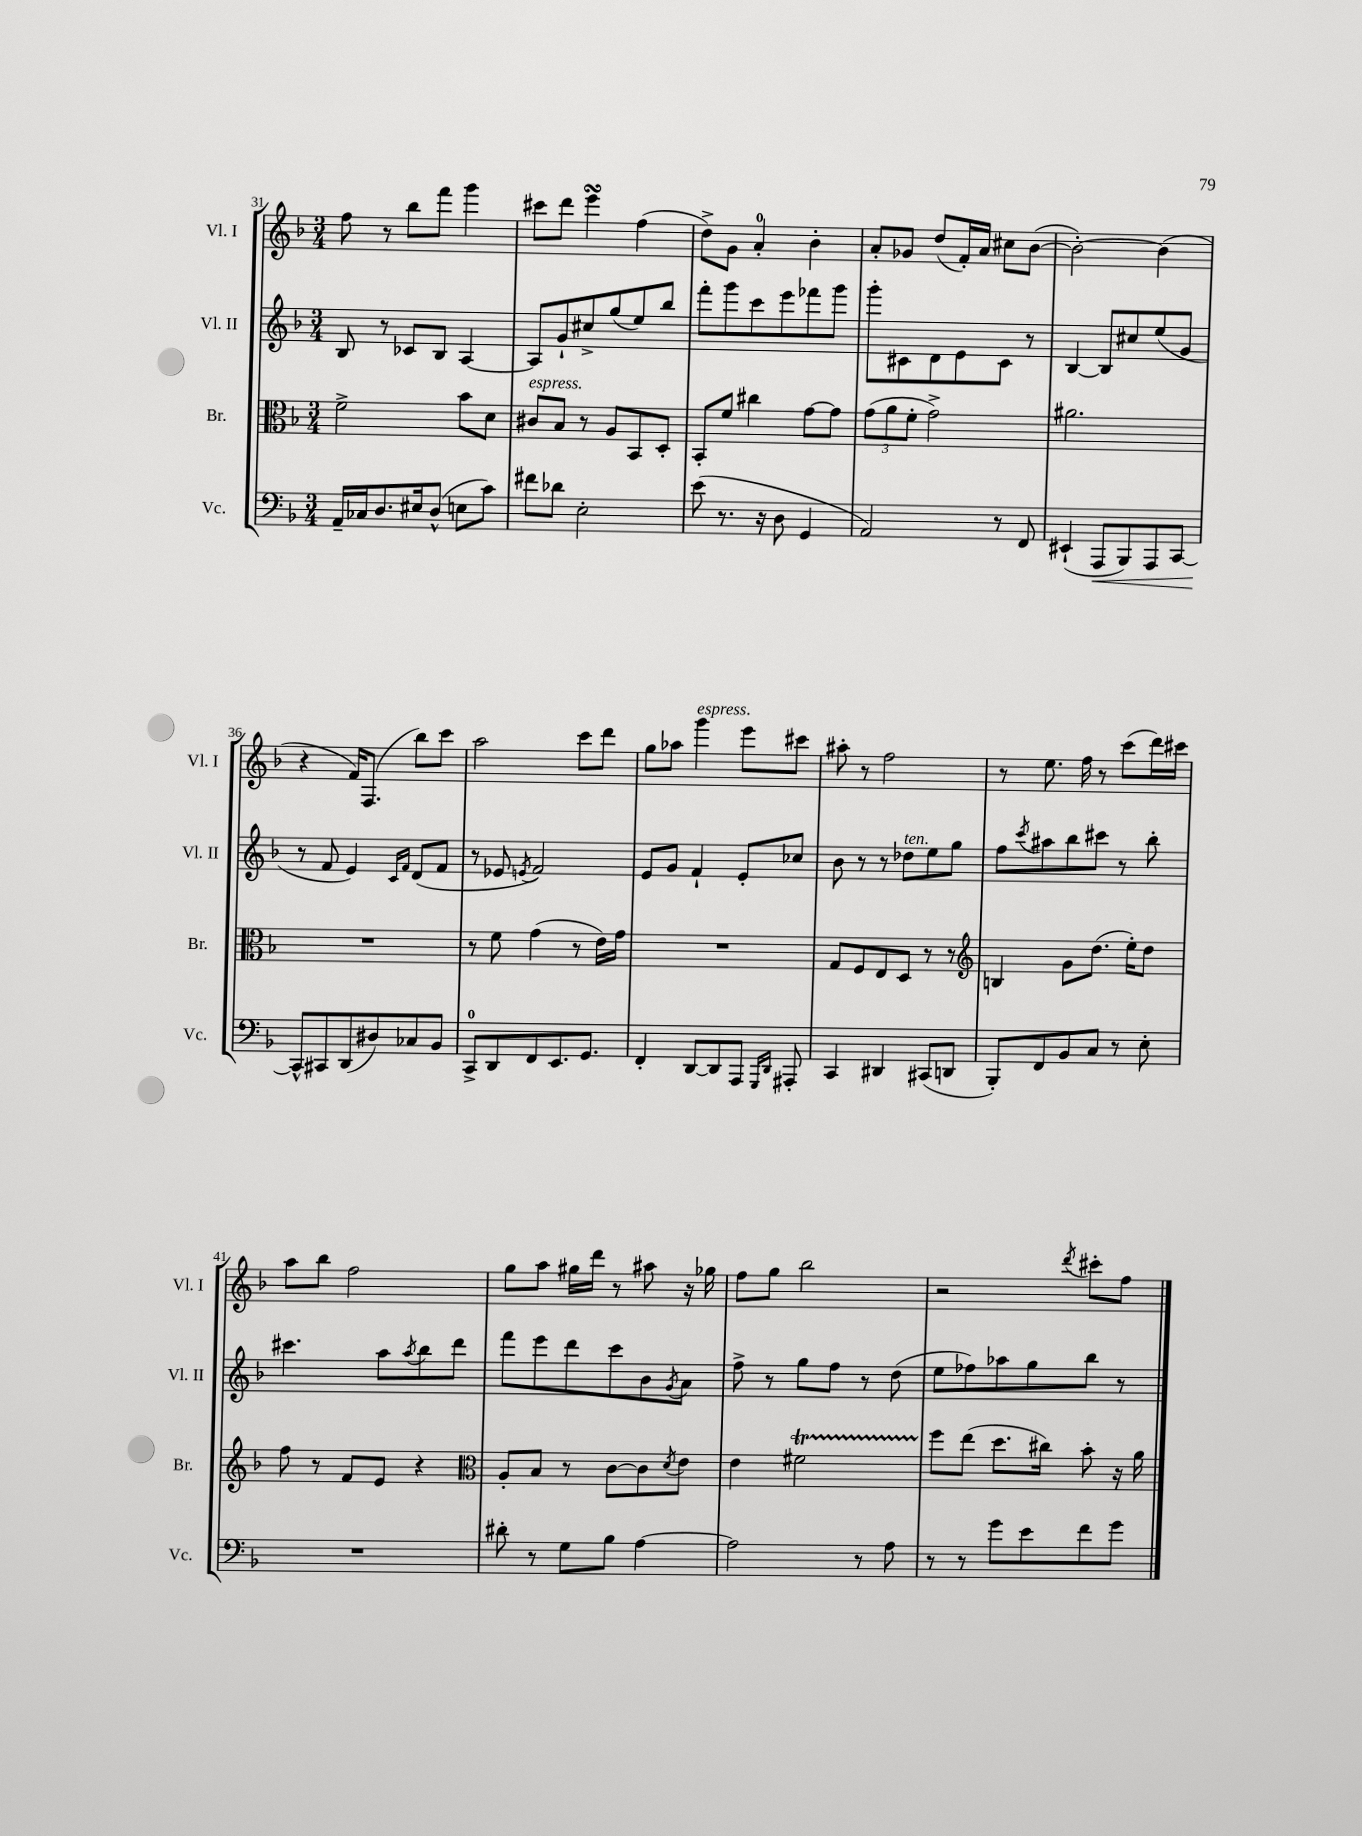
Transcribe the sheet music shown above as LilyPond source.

<<
\new StaffGroup <<
\new Staff = "s0" \with { instrumentName = "Vl. I" shortInstrumentName = "Vl. I" } {
    \clef treble \key f \major \numericTimeSignature \time 3/4
    f''8 r8 bes''8 f'''8 g'''4 |
    cis'''8 d'''8 e'''4\turn f''4( |
    d''8->) g'8 a'4-0-. bes'4-. |
    a'8-. ges'8 d''8( f'16-.) a'16 cis''8 bes'8~( |
    bes'2~-.) bes'4( |
    r4 f'16) f8.( bes''8) c'''8 |
    a''2 c'''8 d'''8 |
    g''8 aes''8 g'''4^\markup { \italic "espress." } e'''8 cis'''8 |
    ais''8-. r8 f''2 |
    r8 e''8. f''16 r8 c'''8( d'''16) cis'''16 |
    a''8 bes''8 f''2 |
    g''8 a''8 gis''16 d'''16 r8 ais''8 r16 ges''16 |
    f''8 g''8 bes''2 |
    r2 \acciaccatura { d'''8 } cis'''8-. f''8 \bar "|." |
}
\new Staff = "s1" \with { instrumentName = "Vl. II" shortInstrumentName = "Vl. II" } {
    \clef treble \key f \major \numericTimeSignature \time 3/4
    bes8 r8 ces'8 bes8 a4~ |
    a8 g'8-! cis''8-> g''8( e''8) bes''8 |
    f'''8-. g'''8 c'''8 e'''8 fes'''8 g'''8 |
    g'''8-. cis'8 d'8 e'8 cis'8 r8 |
    bes4~ bes8 cis''8 e''8( g'8 |
    r8 f'8 e'4) \grace { c'16 f'16 } d'8( f'8 |
    r8 ees'8 \acciaccatura { e'8 } f'2) |
    e'8 g'8 f'4-! e'8-. ces''8 |
    bes'8 r8 r8 des''8^\markup { \italic "ten." } e''8 g''8 |
    f''8 \acciaccatura { c'''8 } ais''8 bes''8 cis'''8 r8 bes''8-. |
    cis'''4. a''8 \acciaccatura { a''8 } bes''8 d'''8 |
    f'''8 e'''8 d'''8 c'''8 bes'8 \acciaccatura { g'8 } a'8 |
    f''8-> r8 g''8 f''8 r8 d''8( |
    e''8 fes''8) aes''8 g''8 bes''8 r8 \bar "|." |
}
\new Staff = "s2" \with { instrumentName = "Br." shortInstrumentName = "Br." } {
    \clef alto \key f \major \numericTimeSignature \time 3/4
    f'2-> bes'8 d'8 |
    cis'8^\markup { \italic "espress." } bes8 r8 a8 bes,8 d8-. |
    bes,8-. f'8 cis''4 g'8~ g'8 |
    \tuplet 3/2 { g'8( a'8 f'8-. } g'2->) |
    ais'2. |
    R2. |
    r8 f'8 g'4( r8 e'16) g'16 |
    R2. |
    g8 f8 e8 d8 r8 r8 |
    \clef treble b4 g'8 d''8.( e''16-.) d''8 |
    f''8 r8 f'8 e'8 r4 |
    \clef alto a8-. bes8 r8 c'8~ c'8 \acciaccatura { d'8 } e'8 |
    e'4 fis'2\startTrillSpan |
    f''8\stopTrillSpan e''8( d''8. cis''16) bes'8-. r16 a'16 \bar "|." |
}
\new Staff = "s3" \with { instrumentName = "Vc." shortInstrumentName = "Vc." } {
    \clef bass \key f \major \numericTimeSignature \time 3/4
    a,16-- ces16 d8. eis16 d8-^( e8 c'8) |
    fis'8 des'8 e2-. |
    e'8( r8. r16 d8 g,4 |
    a,2) r8 f,8 |
    eis,4-!( a,,8\< bes,,8) a,,8 c,8~ |
    c,8-^\! cis,8 d,8( dis8) ces8 bes,8 |
    c,8-0-> d,8 f,8 e,8. g,8. |
    f,4-. d,8~ d,8 a,,8 \grace { g,,16 d,16 } ais,,8-. |
    c,4 dis,4 cis,8( d,8 |
    bes,,8-.) f,8 bes,8 c8 r8 e8-. |
    R2. |
    dis'8-. r8 g8 bes8 a4~ |
    a2 r8 a8 |
    r8 r8 g'8 e'8 f'8 g'8 \bar "|." |
}
>>
>>
\layout { \context { \Score currentBarNumber = #31 } }
